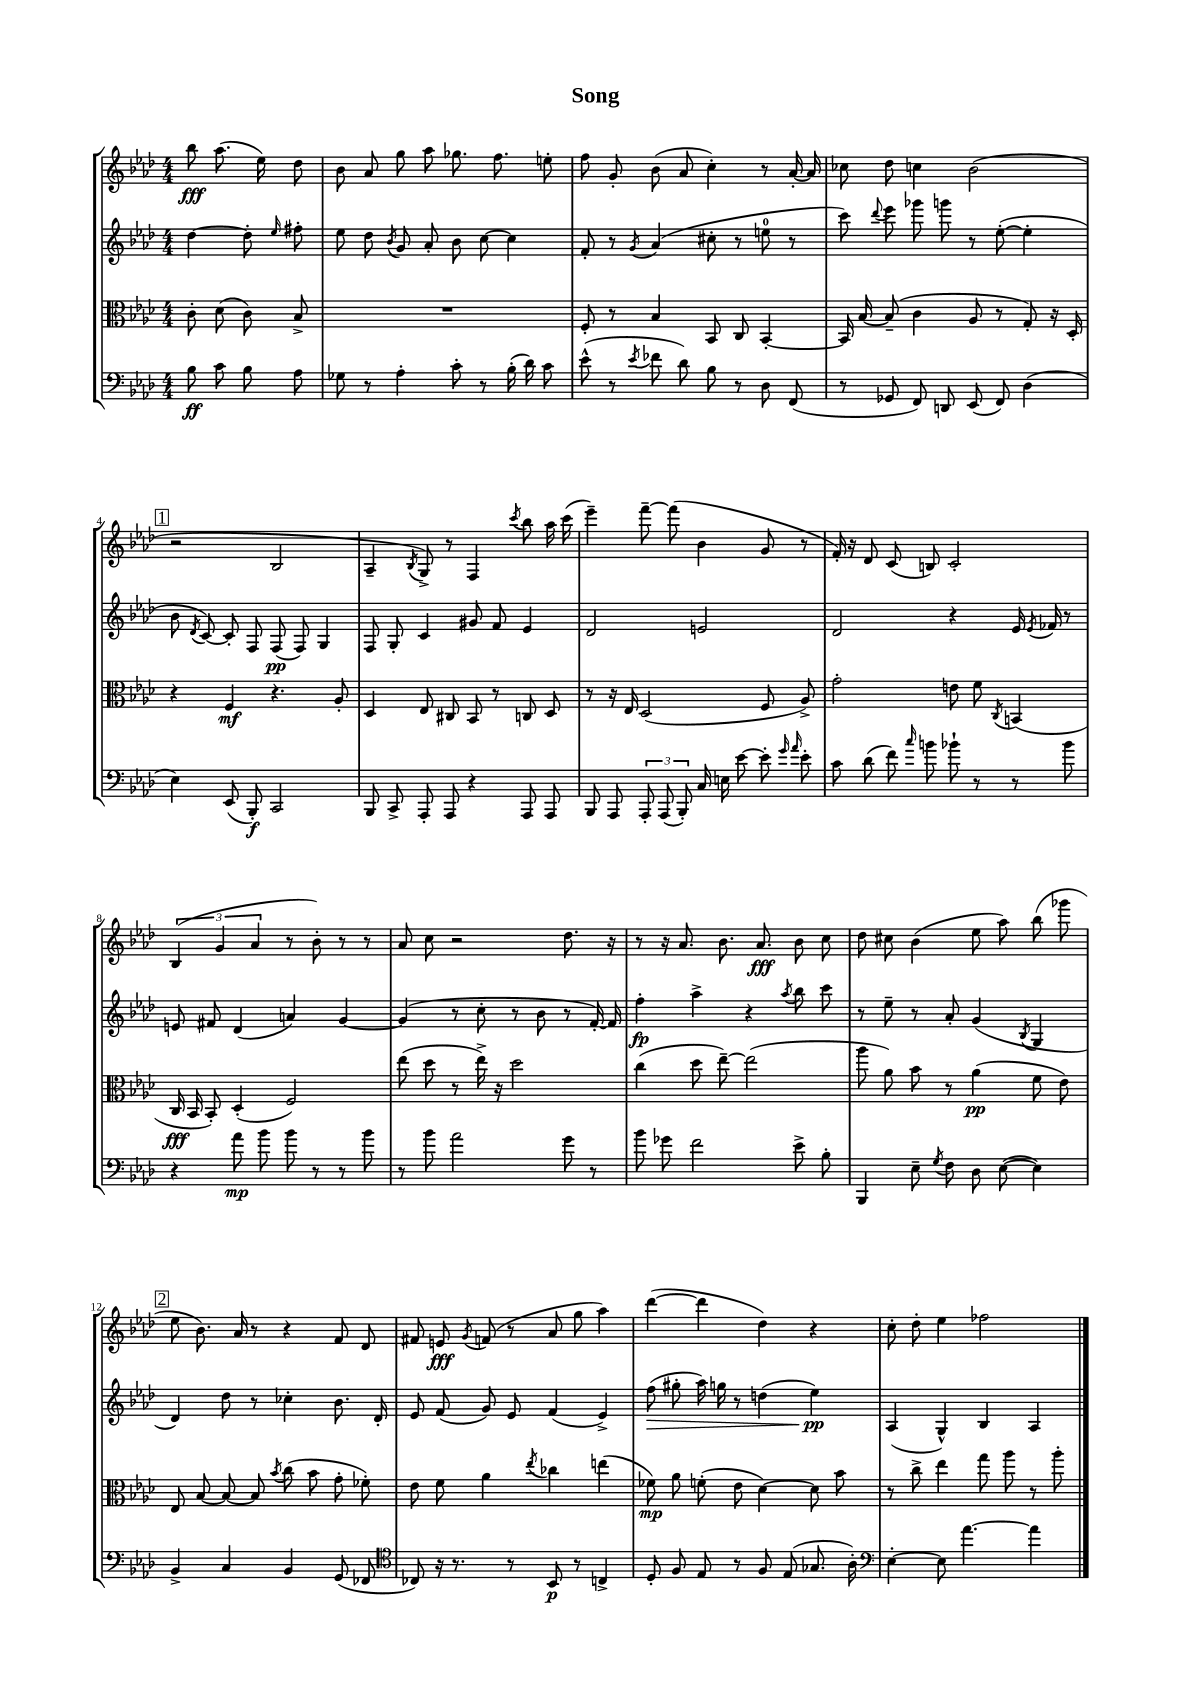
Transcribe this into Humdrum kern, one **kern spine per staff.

**kern	**kern	**kern	**kern
*staff4	*staff3	*staff2	*staff1
*clefF4	*clefC3	*clefG2	*clefG2
*k[b-e-a-d-]	*k[b-e-a-d-]	*k[b-e-a-d-]	*k[b-e-a-d-]
*M4/4	*M4/4	*M4/4	*M4/4
8B-	8c'	[4dd-	8bb-
8c	(8d-	.	(8.aa-
8B-	8c)	8dd-']	.
.	.	.	16ee-)
.	.	16qqee-	.
8A-	8B-^	8ff#'	8dd-
=	=	=	=
8G-	1r	8ee-	8b-
8r	.	8dd-	8a-
.	.	8qb-	.
4A-'	.	8g	8gg
.	.	8a-'	8aa-
8c'	.	8b-	8.gg-
8r	.	[8cc	.
.	.	.	8.ff
(16B-'	.	4cc]	.
16d-)	.	.	.
8c	.	.	8ee'
=	=	=	=
(8e-^^	8F'	8f'	8ff
8r	8r	8r	8g'
8qe-	.	8qg	.
8f-	4B-	(4a-	(8b-
8d-)	.	.	8a-
8B-	8BB-	8cc#'	4cc')
8r	8C	8r	.
8D-	[4BB-'	8ee	8r
(8FF	.	8r	[16a-'
.	.	.	16a-]
=	=	=	=
8r	16BB-]	8ccc)	8cc-
.	[16B-	.	.
.	.	8qqddd-	.
8GG-	(8B-~]	8eee-	8dd-
8FF)	4c	8ggg-	4cc
8DD	.	8ggg	.
(8EE-	8A-	8r	(2b-
8FF)	8r	([8ee-'	.
(4D-	8G')	4ee-']	.
.	16r	.	.
.	16D-'	.	.
=	=	=	=
4E-)	4r	8b-	2r
.	.	8qd-	.
.	.	[8c)	.
(8EE-	4F	8c']	.
8BBB-')	.	8F	.
2CC	4.r	(8F	2B-
.	.	8F)	.
.	.	4G	.
.	8A-'	.	.
=	=	=	=
8BBB-	4D-	8F	4A-~
8CC^	.	8G'	.
.	.	.	8qB-
8AAA-'	8E-	4c	8G^)
8AAA-	8C#	.	8r
4r	8BB-	8g#	4F
.	8r	8f	.
.	.	.	8qccc
8AAA-	8C	4e-	8bb-
8AAA-	8D-	.	16aa-
.	.	.	(16ccc
=	=	=	=
8BBB-	8r	2d-	4eee-~)
8AAA-	16r	.	.
.	16E-	.	.
12AAA-'	(2D-	.	[8fff~
(12AAA-	.	.	.
.	.	.	(8fff]
12BBB-')	.	.	.
16C	.	2e	4b-
16E	.	.	.
[8e-	.	.	.
8e-']	8F	.	8g
16qqg	.	.	.
16qqa-	.	.	.
8e-'	8A-^)	.	8r
=	=	=	=
8c	2g'	2d-	16f')
.	.	.	16r
(8d-	.	.	8d-
8f)	.	.	(8c
16qqcc	.	.	.
8b	.	.	8B)
8b-`	8e	4r	2c'
8r	8f	.	.
.	8qC	.	.
8r	(4BB	16e-	.
.	.	8qe-	.
.	.	16f-	.
8b-	.	8r	.
=	=	=	=
4r	16C	8e	(6B-
.	16BB-	.	.
.	8BB-')	8f#	.
.	.	.	6g
8a-	(4D-'	(4d-	.
.	.	.	6a-
8b-	.	.	.
8b-	2F)	4a)	8r
8r	.	.	8b-')
8r	.	[4g	8r
8b-	.	.	8r
=	=	=	=
8r	(8ee-	(4g]	8a-
8b-	8dd-	.	8cc
2a-	8r	8r	2r
.	16ee-^)	8cc'	.
.	16r	.	.
.	2dd-	8r	.
.	.	8b-	.
8g	.	8r	8.dd-
8r	.	[16f')	.
.	.	16f]	16r
=	=	=	=
8b-	(4cc	4ff'	8r
8g-	.	.	16r
.	.	.	8.a-
2f	8dd-	4aa-^	.
.	[8ee-~)	.	8.b-
.	(2ee-]	4r	.
.	.	.	8.a-
.	.	8qaa-	.
8e-^	.	8bb-	8b-
8B-'	.	8ccc	8cc
=	=	=	=
4BBB-	8aa-	8r	8dd-
.	8a-)	8ee-~	8cc#
8E-~	8b-	8r	(4b-
8qG	.	.	.
8F	8r	8a-'	.
8D-	(4a-	(4g	8ee-
([8E-	.	.	8aa-)
.	.	8qB-	.
4E-])	8f	4G	(8bb-
.	8e-)	.	8ggg-
=	=	=	=
4BB-^	8E-	4d-)	8ee-
.	[8B-	.	8.b-)
4C	8B-_	8dd-	.
.	.	.	16a-
.	8B-]	8r	8r
.	8qb-	.	.
4BB-	(8cc	4cc-'	4r
.	8b-	.	.
(8GG	8g'	8.b-	8f
8FF-	8f-')	.	8d-
.	.	16d-'	.
=	=	=	=
*clefC4	*	*	*
8C-)	8e-	8e-	8f#
16r	8f	(8f	8e
8.r	.	.	.
.	.	.	8qg
.	4a-	8g)	(8f
8r	.	8e-	8r
.	8qee-	.	.
8BB-	4cc-	(4f	8a-
8r	.	.	8gg
4C^	(4ee	4e-^)	4aa-)
=	=	=	=
8D-'	8f-)	(8ff	([4ddd-
8F	8a-	8gg#'	.
8E-	(8f'	16aa-)	4ddd-]
.	.	16gg	.
8r	8e-	8r	.
8F	[4d-)	(4dd	4dd-)
(8E-	.	.	.
8.G-	8d-]	4ee-)	4r
.	8b-	.	.
16A-')	.	.	.
=	=	=	=
*clefF4	*	*	*
[4E-'	8r	(4A-	8cc'
.	8cc^	.	8dd-'
8E-]	4ee-	4G^^)	4ee-
[4.a-	.	.	.
.	8gg	4B-	2ff-
.	8aa-	.	.
4a-]	8r	4A-	.
.	8aa-'	.	.
==	==	==	==
*-	*-	*-	*-
